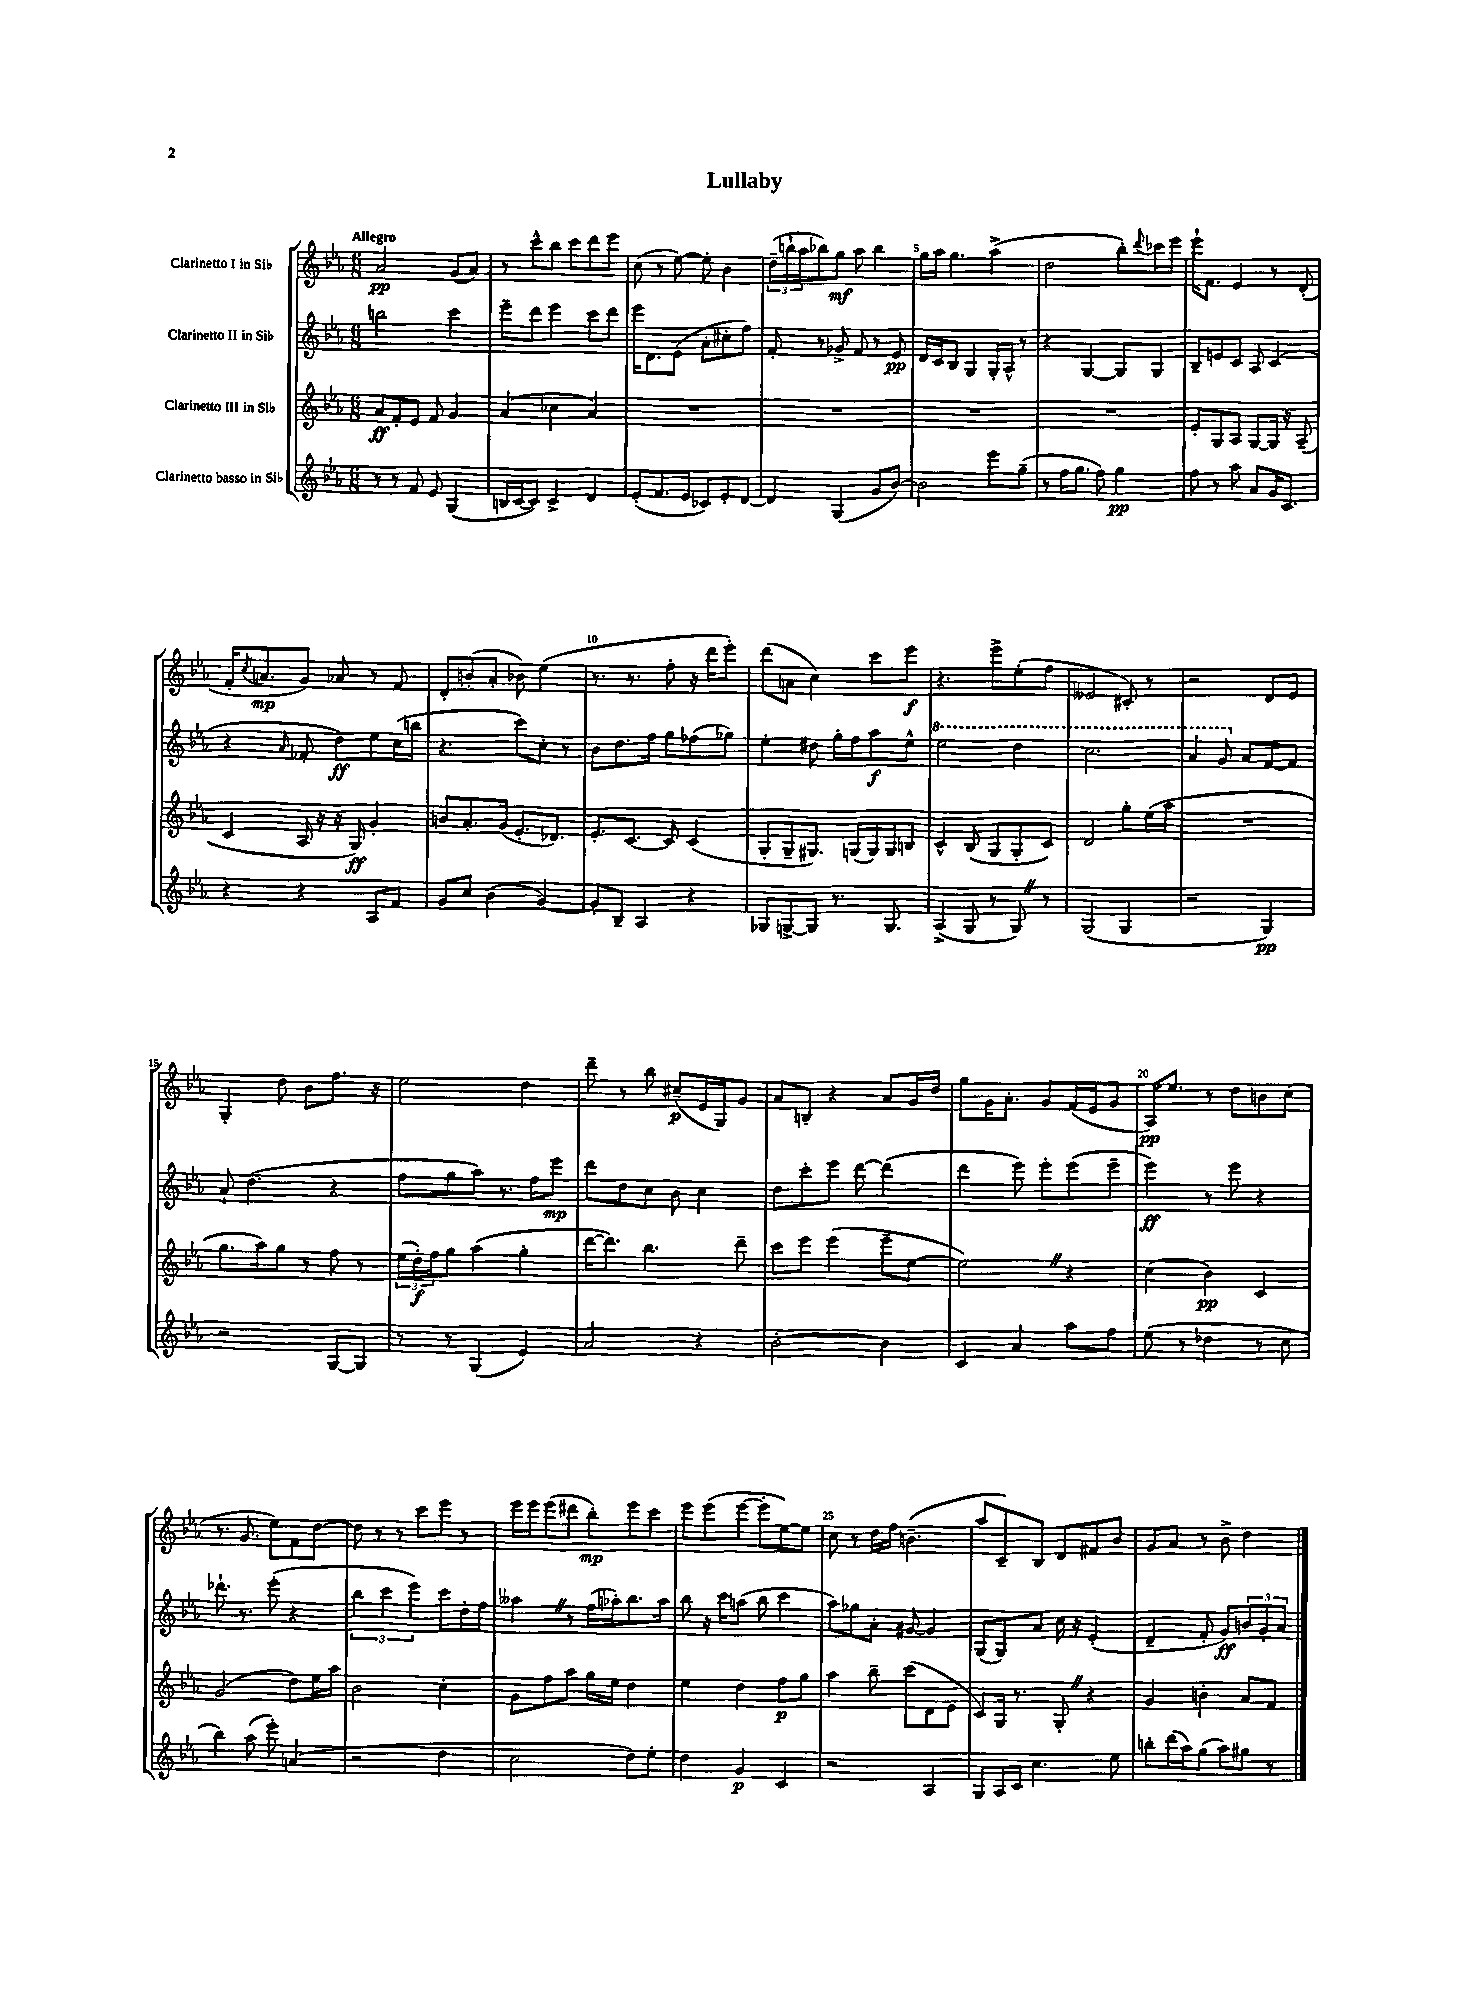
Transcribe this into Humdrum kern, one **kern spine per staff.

**kern	**kern	**kern	**kern
*staff4	*staff3	*staff2	*staff1
*clefG2	*clefG2	*clefG2	*clefG2
*k[b-e-a-]	*k[b-e-a-]	*k[b-e-a-]	*k[b-e-a-]
*M6/8	*M6/8	*M6/8	*M6/8
8r	8a-/L	2bb\	2a-/
8r	8f'/	.	.
8f/	8e-/J	.	.
8e-/	8f/	.	.
(4G/	4g/	4ccc\	(8g/L
.	.	.	8a-/J)
=	=	=	=
16B/LL	(4a-/	8eee-~\L	8r
[16c/J	.	.	.
8c/]J)	.	8ddd\J	8ccc^^\L
4c^/	4cc-\	4eee-\	8bb-\J
.	.	.	8ccc\L
4d/	4a-/)	8ccc\L	8ddd\
.	.	8ddd\J	8eee-\J
=	=	=	=
(8e-'/L	2.r	16eee-\LK	(8cc\
.	.	8.d\	.
8.f/	.	.	8r
.	.	(8e-\J	[8ee-\)
16e-/Jk	.	.	.
8c-/L)	.	8a-'\L	8ee-'\]
8e-'/	.	8cc#'\	4b-\
[8d/J	.	8ff\J)	.
=	=	=	=
4d/]	2.r	8f'/	(24dd~\LL
.	.	.	24bb`\
.	.	.	24aa-\J
.	.	8r	8bb-\)
(4G/	.	8g-^/	8gg\J
.	.	8f/	8aa-\
8g/L	.	8r	4bb-\
[8b-/J)	.	8e-/	.
=	=	=	=
2b-\]	2.r	16d/LL	16gg\LL
.	.	16c/J	16aa-\JJ
.	.	8B-/J	4.gg\
.	.	4G/	.
8eee-\L	.	16G'/LL	(4aa-^\
.	.	16A-^^/JJ	.
(8gg~\J	.	8r	.
=	=	=	=
8r	2.r	4r	2dd\
16ff\LK	.	.	.
8.gg\J	.	.	.
.	.	[4G/	.
8ff\)	.	.	.
4gg\	.	8G/]L	8bb-'\L)
.	.	.	8qqddd/
.	.	8G/J	16ccc-\L
.	.	.	16eee-\JJ
=	=	=	=
8ff\	8e-'/L	8B-~/L	16eee-`\LK
.	.	.	8.f\J
8r	8G/	8e/	.
8aa-\	8A-/J	8c/J	4e-/
8a-/L	[8G/L	8A-/	.
16g/K	16G/]Jk	(4c/	8r
8.c/J	16r	.	.
.	(8A-~/	.	(8d'/
=	=	=	=
4r	4c/	4r	16f'/LK
.	.	.	8qcc/
.	.	.	8.a/
.	.	16qqa-/	.
4r	16A-/	8f-'/	8g/J)
.	16r	.	.
.	16r	8dd\L)	8a-/
.	16G/)	.	.
8A-/L	4g'/	8ee-\	8r
8f/J	.	(16cc\L	8f/
.	.	16bb\JJ	.
=	=	=	=
8g/L	8b/L	4.r	8d'/L
8cc/J	8.a-'/	.	(8b'/
(4b-\	.	.	8a-'/J
.	(16g/Jk	.	.
.	8.e-'/L	8ccc\L)	8b-\)
[4g/)	.	8cc'\J	(4ee-\
.	8.d-/J)	.	.
.	.	8r	.
=	=	=	=
8g'/]L	8.e-'/L	8b-\L	8.r
8B-~/J	.	8.dd\	.
.	[8.c/J	.	8.r
4A-/	.	.	.
.	.	16ff\Jk	.
.	8c/]	8gg\L	8ff'\
4r	(4c/	(8ff-\	16r
.	.	.	16ddd\LK
.	.	8gg-\J)	8eee-'\J)
=	=	=	=
8G-/L	8G'/L	4ee-'\	(8ddd\L
[8G^/	8G~/	.	8a\J
8G/]J	8.G#/J)	8dd#\	4cc\)
8.r	.	16gg'\LL	.
.	(16G/LL	16ff\J	.
.	16G/)	8aa-\	8ccc\L
8.G/	16G/J	.	.
.	8B/J	8ee-^^\J	8eee-\J
=	=	=	=
(4A-^/	4c^^/	2eee-\	4.r
8G/	(8B-/	.	.
8r	8G/L	.	8eee-^\L
8G/)	8G'/	4ddd\	(8ee-'\
8r	8c/J)	.	8ff\J
=	=	=	=
(2G/	2d/	2.ccc\	2e--/
4G/	8gg'\L	.	8c#'/)
.	(16ee-\L	.	8r
.	16aa-\JJ	.	.
=	=	=	=
2r	2.r	4aa-/	2r
.	.	8gg/	.
.	.	8a-/L	.
4G/)	.	[8f/	8d/L
.	.	8f/]J	8e-/J
=	=	=	=
2r	8.gg\L	8a-`/	4G'/
.	.	(4.dd\	.
.	16aa-\k)	.	.
.	8gg\J	.	8dd\
.	8r	.	8b-\L
[8G/L	8ff\	4r	8.ff\J
8G/]J	8r	.	.
.	.	.	16r
=	=	=	=
8r	(24ee-\LL	8ff\L	2ee-\
.	24dd'\)	.	.
.	24ff\J	.	.
8r	8gg\J	8gg\	.
(4G/	(4aa-\	8aa-\J)	.
.	.	8.r	.
4e-/)	4gg'\	.	4dd\
.	.	16ff\LK	.
.	.	8eee-\J	.
=	=	=	=
2a-/	[16ddd\LK	8ddd\L	8ddd~\
.	8.ddd\]J)	.	.
.	.	8dd\	8r
.	4.bb-\	8cc\J	8bb-\
.	.	8b-\	(8cc#~/L
4r	.	4cc\	16e-/L
.	.	.	16G/J)
.	8ddd~\	.	8g/J
=	=	=	=
[2b-'\	8ccc\L	8dd\L	8a-/L
.	8eee-\J	8ccc'\	8B'/J
.	(4eee-\	8eee-\J	4r
.	.	[8ddd\	.
4b-\]	8eee-~\L	(4ddd\]	8a-/L
.	[8ee-\J	.	16g/L
.	.	.	16dd/JJ
=	=	=	=
4c/	2ee-\])	4ddd\	8gg\L
.	.	.	16g\K
.	.	.	8.a-'\J
4a-/	.	8eee-\)	.
.	.	8eee-'\L	8g/L
8aa-\L	4r	(8eee-\	(16f/L
.	.	.	16e-/J
8ff\J	.	8eee-~\J	8g/J
=	=	=	=
(8ee-\	(4cc\	4eee-\)	16A-/LK)
.	.	.	8.ee-/J
8r	.	.	.
4dd-\	4b-\)	8r	8r
.	.	8eee-\	8dd\L
8r	4c/	4r	8b\
8cc\	.	.	(8cc\J
=	=	=	=
4bb-\)	(2g/	8.ddd-`\	8.r
.	.	8.r	8.g/
(8aa-\	.	.	.
8eee-'\)	.	(8eee-'\	8ee-\L)
(4a/	8dd\L)	4r	8f\
.	16ee-\L	.	[8dd\J
.	16aa-\JJ	.	.
=	=	=	=
2r	2b-\	6bb-\	8dd\]
.	.	.	8r
.	.	6ccc\	.
.	.	.	8r
.	.	6eee-\)	.
.	.	.	8ccc\L
4dd\	4cc'\	8ccc\L	8eee-\J
.	.	16dd'\L	8r
.	.	16ff\JJ	.
=	=	=	=
2cc\	8g\L	4aa--\	16eee-\LL
.	.	.	16eee-\J
.	8ff\	.	(8eee-\
.	8aa-\J	8r	8ddd#\J
.	16gg\LL	(16ff\LL	8bb-'\L)
.	16ee-\JJ	16aa-'\J)	.
8dd\L)	4dd\	8.bb-\	8eee-\
8ee-'\J	.	.	8ccc\J
.	.	16aa-\Jk	.
=	=	=	=
4dd\	4ee-\	8bb-\	8eee-\L
.	.	16r	(8eee-\
.	.	16ccc\LK	.
4g/	4dd\	(8aa\J	[8eee-\J
.	.	8bb-\	8eee-'\]L
4c/	8ff\L	4ccc\	[8ee-\)
.	8gg\J	.	8ee-\]J
=	=	=	=
2r	4aa-\	8aa-\L)	8cc\
.	.	8gg-\	8r
.	8bb-~\	8a-'\J	16dd\LL
.	.	.	16ff\JJ
.	(8ccc\L	[8g#/	(4.b~\
4A-/	8d\	4g#/]	.
.	8e-\J	.	.
=	=	=	=
8G/L	8c/L)	(8G/L	8aa-/L
16A-/L	16G/Jk	8G/)	8c~/)
16c/JJ	8.r	.	.
4.cc\	.	8a-/J	8B-/J
.	8G'/	16cc\	8d/L
.	.	16r	.
.	4r	(4e-'/	8f#/
8ee-\	.	.	8b-/J
=	=	=	=
8bb'\L	4g/	4d~/	8g/L
(16ddd\L	.	.	8a-/J
16aa-\J)	.	.	.
(8gg\J	4b'\	8f'/	8r
8aa-\L)	.	8g/L)	8b-^\
8gg#\J	8a-/L	12b/	4dd\
.	.	12g'/	.
8r	8f/J	.	.
.	.	12a-/J	.
==	==	==	==
*-	*-	*-	*-
